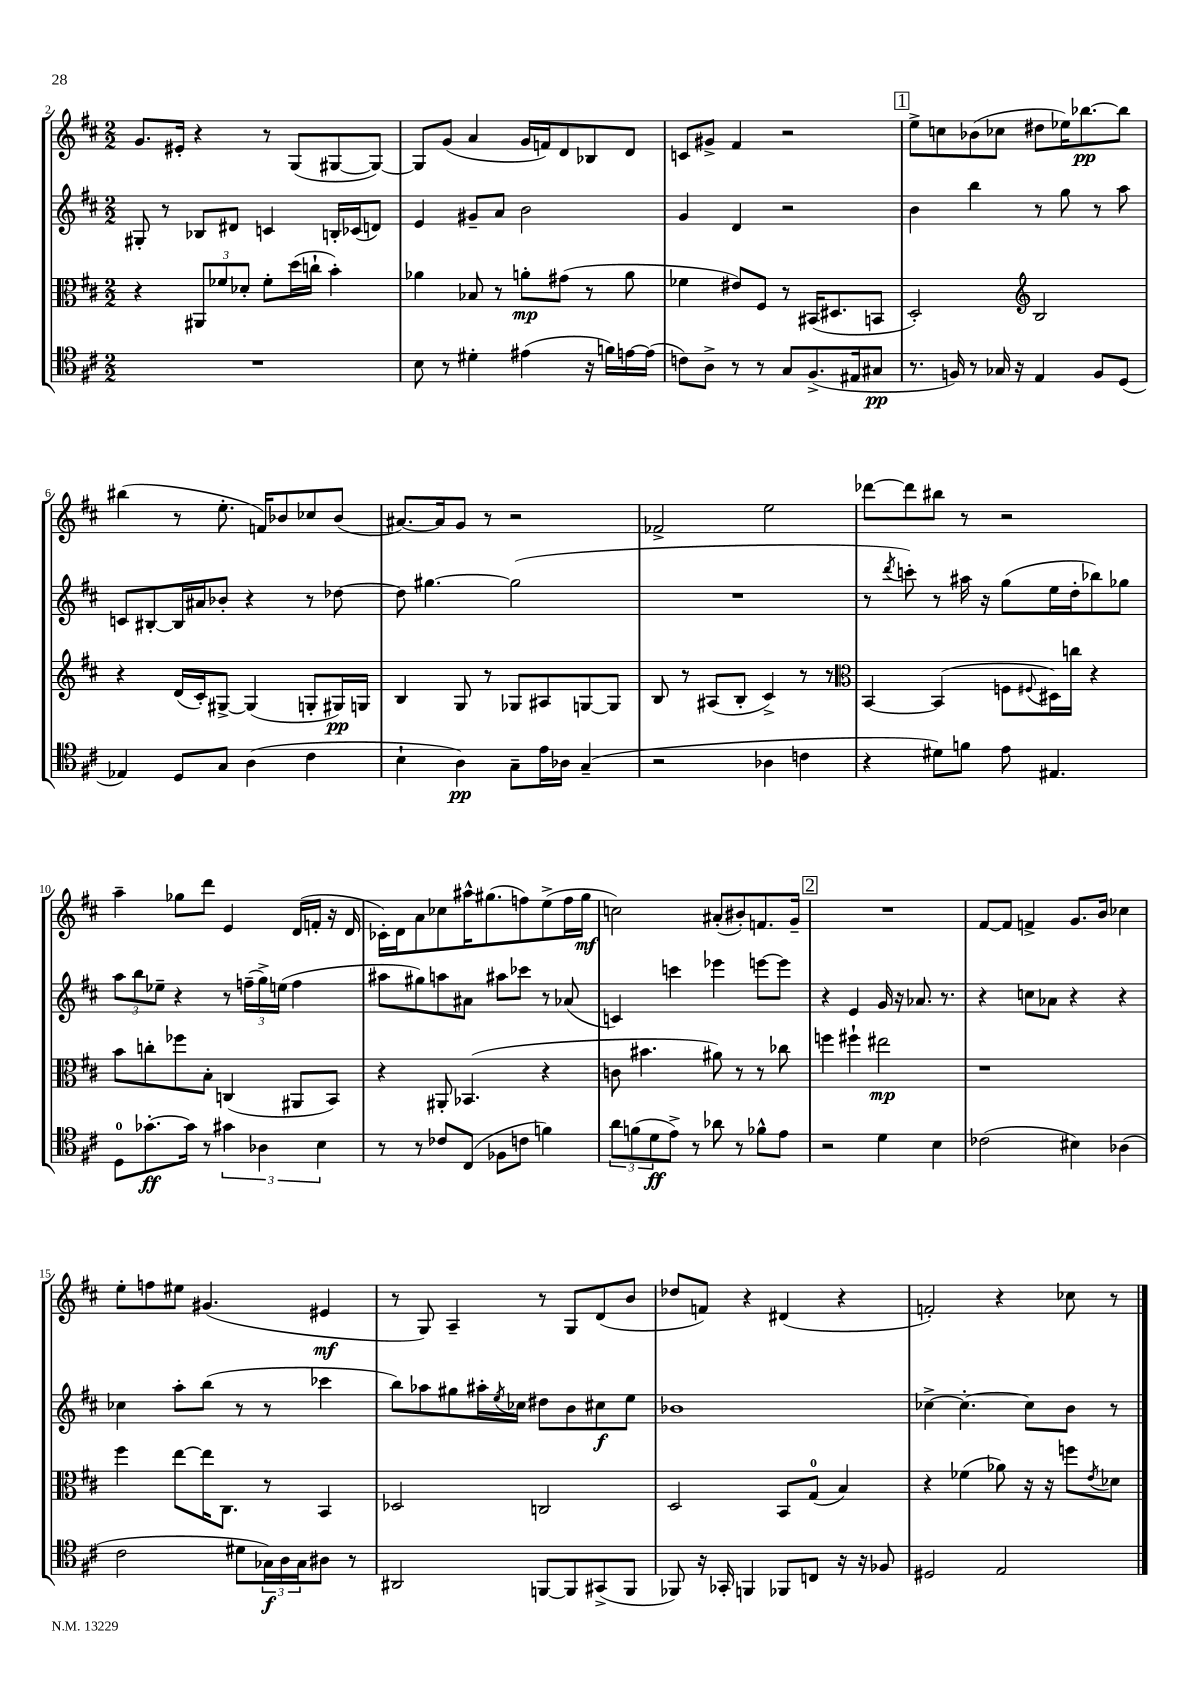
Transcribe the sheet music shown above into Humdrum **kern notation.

**kern	**kern	**kern	**kern
*staff4	*staff3	*staff2	*staff1
*clefC4	*clefC3	*clefG2	*clefG2
*k[f#c#]	*k[f#c#]	*k[f#c#]	*k[f#c#]
*M2/2	*M2/2	*M2/2	*M2/2
1r	4r	8G#'/	8.g/L
.	.	8r	.
.	.	.	16e#'/Jk
.	12AA#/L	8B-/L	4r
.	12f-/	.	.
.	.	8d#/J	.
.	12d-'/J	.	.
.	8f-'\L	4c/	8r
.	(16dd\L	.	(8G/L
.	16cc`\JJ	.	.
.	4b'\)	16B'/LL	[8G#/
.	.	(16c-/J	.
.	.	8d/J)	8G#/_J)
=	=	=	=
8B\	4a-\	4e/	8G#/]L
8r	.	.	(8g/J
4d#'\	8B-/	8g#~/L	4a/
.	8r	8a/J	.
(4e#\	8a'\L	2b\	16g/LL
.	.	.	16f/J)
.	(8g#\J	.	8d/
16r	8r	.	8B-/
16f\LL)	.	.	.
[16e\	8a\	.	8d/J
(16e\]JJ	.	.	.
=	=	=	=
8c\L)	4f-\	4g/	8c/L
8A^\J	.	.	8g#^/J
8r	8e#/L)	4d/	4f#/
8r	8F#/J	.	.
8G/L	8r	2r	2r
(8.F#^/	(16BB#/LK	.	.
.	8.D#/	.	.
16E#/k	.	.	.
8G#/J	8BB/J	.	.
=	=	=	=
8.r	2D'/)	4b\	8ee^\L
.	.	.	8cc\
16F/)	.	.	.
8r	.	4bb\	(8b-\
16G-/	.	.	8cc-\J
16r	.	.	.
*	*clefG2	*	*
4E/	2B/	8r	8dd#\L
.	.	8gg\	16ee-\K)
.	.	.	[8.bb-\
8F/L	.	8r	.
(8D/J	.	8aa\	8bb-\]J
=	=	=	=
4E-/)	4r	8c/L	(4bb#\
.	.	[8B#'/	.
8D/L	(16d/LL	16B#/]L	8r
.	16c#'/J)	16a#/J	.
8G/J	[8G#^/J	8b-'/J	8.ee'\
(4A\	(4G#/]	4r	.
.	.	.	16f/LK)
.	.	.	8b-/
4c#\	8G'/L	8r	8cc-/
.	16G#/L)	[8dd-\	(8b-/J
.	16G/JJ	.	.
=	=	=	=
4B`\	4B/	8dd-\]	[8.a#/L)
.	.	[4.gg#\	.
.	.	.	16a#/]k
4A\)	8G/	.	8g/J
.	8r	.	8r
8G~\L	8G-/L	(2gg#\]	2r
16e\L	8A#/	.	.
16A-\JJ	.	.	.
(4G~/	[8G/	.	.
.	8G/]J	.	.
=	=	=	=
2r	8B/	1r	2f-^/
.	8r	.	.
.	(8A#/L	.	.
.	8B'/J	.	.
4A-\	4c#^/)	.	2ee\
4c\	8r	.	.
.	8r	.	.
=	=	=	=
*	*clefC3	*	*
4r	[4BB/	8r	[8ddd-\L
.	.	8qddd/	.
.	.	8ccc'\)	8ddd-\]
8d#\L)	(4BB/]	8r	8bb#\J
8f\J	.	16aa#\	8r
.	.	16r	.
8e\	8F\L	(8gg\L	2r
.	8qqF#/	.	.
4.E#/	16D#\L)	16ee\L	.
.	16cc\JJ	16dd'\J	.
.	4r	8bb-\)	.
.	.	8gg-\J	.
=	=	=	=
8D\L	8b\L	12aa\L	4aa~\
.	.	12bb\	.
[8.g-'\	8cc'\	.	.
.	.	12ee-~\J	.
.	8ff-\	4r	8gg-\L
16g-\]Jk	.	.	.
8r	8B'\J	.	8ddd\J
6g#\	(4C/	8r	4e/
.	.	(24ff~\LL	.
6A-\	.	24gg^\)	.
.	.	(24ee\JJ	.
.	8AA#/L	4ff\	(16d/LL
.	.	.	16f'/JJ
6B\	.	.	.
.	8BB/J)	.	16r
.	.	.	16d/
=	=	=	=
8r	4r	8aa#\L	16c-'\LL)
.	.	.	16d\J
8r	.	8gg#\)	8a\
8c-/L	8AA#'/	8aa\	8cc-\
(8C#/J	(4.BB-/	8a#\J	16aa#^^\K
.	.	.	(8.gg#\
8F-\L	.	8aa#\L	.
8c\J	.	8ccc-\J	8ff\)
4f\)	4r	8r	(8ee^\
.	.	(8a-/	16ff\L
.	.	.	16gg#\JJ
=	=	=	=
12a\L	8c\	4c/)	2cc\)
(12f\	.	.	.
.	4.b#\	.	.
12d\	.	.	.
8e^\J)	.	4ccc\	.
8r	.	.	.
8a-\	8a#\)	4eee-\	(8a#'/L
8r	8r	.	8b#'/)
8f-^^\L	8r	[8eee\L	8.f/
8e\J	8cc-\	8eee\]J	.
.	.	.	16g~/Jk
=	=	=	=
2r	4ff\	4r	1r
.	4ff#`\	4e/	.
4d\	2ee#\	16g/	.
.	.	16r	.
.	.	8.a-/	.
4B\	.	.	.
.	.	8.r	.
=	=	=	=
(2c-\	1r	4r	[8f#/L
.	.	.	8f#/]J
.	.	8cc\L	4f^/
.	.	8a-\J	.
4B#\)	.	4r	8.g/L
.	.	.	16b/Jk
(4A-\	.	4r	4cc-\
=	=	=	=
2c#\	4ff#\	4cc-\	8ee'\L
.	.	.	8ff\
.	[8ee\L	8aa'\L	8ee#\J
.	16ee\]K	(8bb\J	(4.g#/
.	8.C#\J	.	.
8d#\L	.	8r	.
24G-\L)	8r	8r	.
24A\	.	.	.
24G-\J	.	.	.
8A#\J	4BB/	4ccc-\	4e#/
8r	.	.	.
=	=	=	=
2AA#/	2D-/	8bb\L)	8r
.	.	8aa-\	8G/)
.	.	8gg#\	4A~/
.	.	16aa#'\L	.
.	.	8qee/	.
.	.	16cc-\JJ	.
[8FF/L	2C/	8dd#\L	8r
8FF/]	.	8b\	8G/L
(8GG#^/	.	8cc#\	(8d/
8FF/J	.	8ee\J	8b/J
=	=	=	=
8FF-/)	2D/	1b-	8dd-/L
16r	.	.	8f/J)
16GG-'/	.	.	.
4FF/	.	.	4r
8FF-/L	8BB/L	.	(4d#/
8C/J	(8G/J	.	.
16r	4B/)	.	4r
16r	.	.	.
8F-/	.	.	.
=	=	=	=
2D#/	4r	[4cc-^\	2f'/)
.	(4f-\	4.cc-'\_	.
2E/	8a-\)	.	4r
.	16r	8cc-\]L	.
.	16r	.	.
.	8ff\L	8b\J	8cc-\
.	8qe/	.	.
.	8d-\J	8r	8r
==	==	==	==
*-	*-	*-	*-
